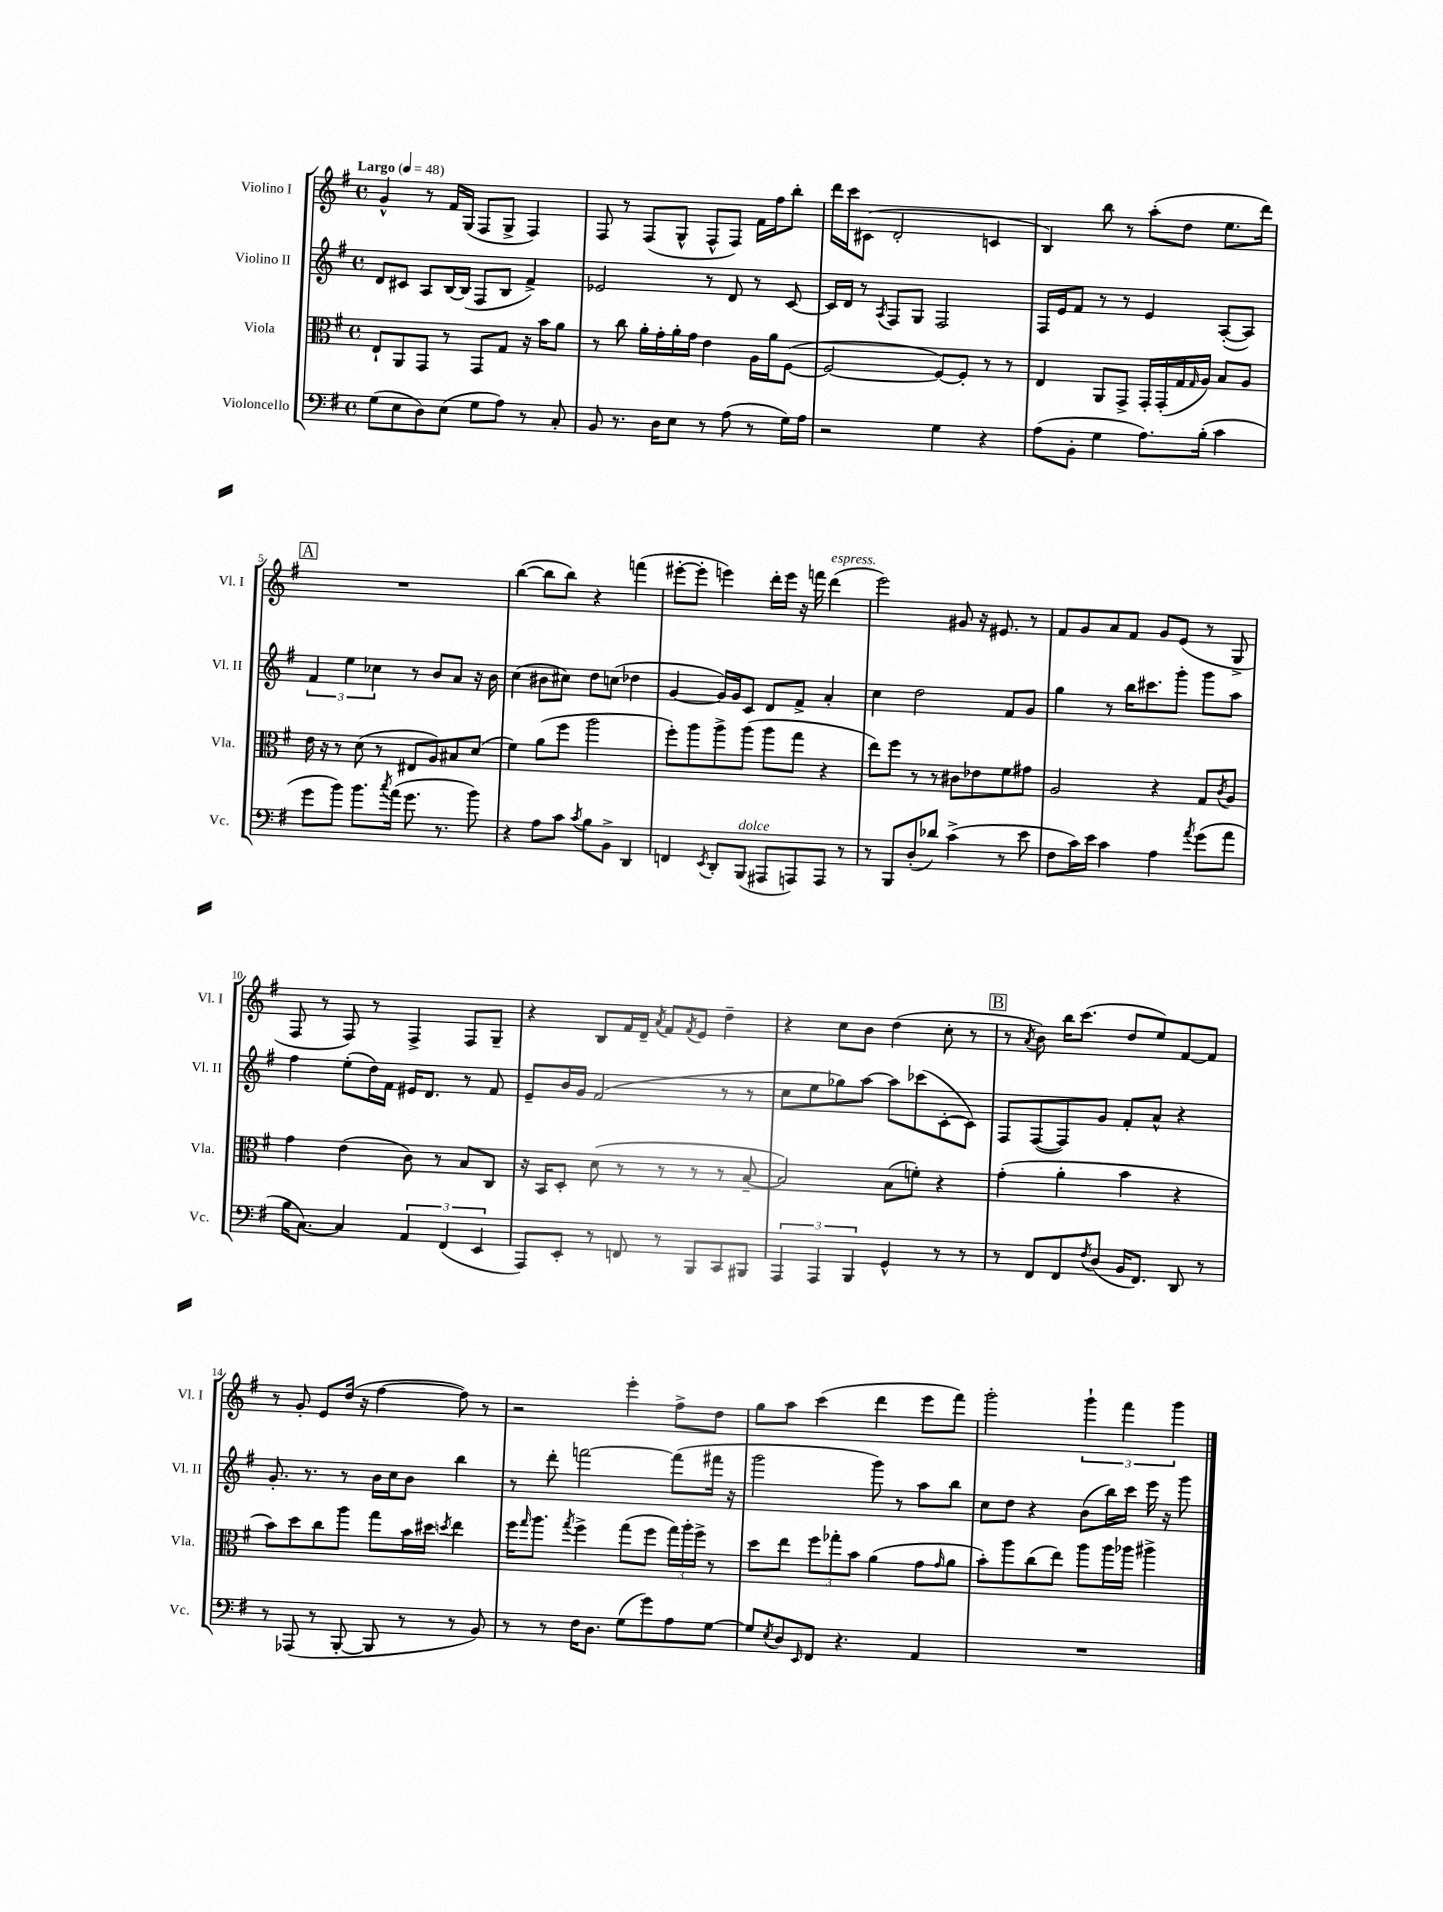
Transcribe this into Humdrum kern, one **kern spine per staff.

**kern	**kern	**kern	**kern
*staff4	*staff3	*staff2	*staff1
*clefF4	*clefC3	*clefG2	*clefG2
*k[f#]	*k[f#]	*k[f#]	*k[f#]
*M4/4	*M4/4	*M4/4	*M4/4
*met(c)	*met(c)	*met(c)	*met(c)
*MM48	*MM48	*MM48	*MM48
(8G	8E`	8d	4g^^
8E	8AA	8c#	.
8D)	8GG	8A	8r
(8E	8r	[16B	16f#
.	.	(16B]	(16G
8G	8GG	8F#	8F#
8A)	8G	8B	8G^
8r	16r	4f#^)	4F#)
.	16b	.	.
8C'	8a	.	.
=	=	=	=
8BB	8r	2e-	8F#
8.r	8cc	.	8r
.	16a'	.	(8F#
16D	16g'	.	.
8E	16a'	.	8G^^
.	16g	.	.
8r	4e	8r	8F#^^
(8A	.	8d	8F#)
8r	16A	8r	16f#
.	16a	.	16ff#
16G)	([8F#	[8c	8bb'
16A	.	.	.
=	=	=	=
2r	2F#_	16c]	16ddd
.	.	16d	16ccc
.	.	8r	(8c#
.	.	8qA	.
.	.	8F#	2d'
.	.	8G	.
4G	8F#_)	2F#	.
.	8F#']	.	.
4r	8r	.	4c
.	8r	.	.
=	=	=	=
(8A	4E	16F#	4B)
.	.	16e	.
8BB'	.	8f#	.
4G	8AA	8r	8bb
.	8GG^	8r	8r
8.A)	16GG'	4e	(8aa'
.	(16GG'	.	.
.	16G	.	8dd
.	16qqG	.	.
(16B'	16A)	.	.
4c	8B	([8A'	8.ee
.	8A	8A])	.
.	.	.	16ddd)
=	=	=	=
8g	16e	6f#	1r
.	16r	.	.
8b)	8r	.	.
.	.	6ee	.
8.b	(8d	.	.
.	.	6cc-	.
.	8r	.	.
8qcc	.	.	.
(16a	.	.	.
8.g	8E#	8r	.
.	8A)	8b	.
8.r	.	.	.
.	8B#	8a	.
8b)	(8d	16r	.
.	.	16b	.
=	=	=	=
4r	4f#)	(4cc	([4bb
8A	(8a	8b#	8bb]
8c	8ff#	8cc#)	8bb)
8qc	.	.	.
8B	2aa	8dd	4r
8BB^	.	(8cc	.
4DD	.	4dd-	(4fff
=	=	=	=
4FF	8ff#')	[4g	[8eee#'
.	8aa	.	8eee#']
8qEE	.	.	.
8DD'	8aa^	16g])	4eee)
.	.	16g	.
(8BBB	(8aa	8c	.
8AAA#	8aa	8d	16ddd'
.	.	.	16eee
8AAA)	8gg	8f#^	16r
.	.	.	16fff
8AAA	4r	4a'	(4ddd
8r	.	.	.
=	=	=	=
8r	8ee)	4cc	2eee)
8BBB	8ff#	.	.
(8D'	8r	2dd	.
8d-)	8r	.	.
(4c^	8c#	.	8g#
.	8e-	.	16r
.	.	.	8.e#
8r	8f#	8f#	.
8e	8g#	8g	8r
=	=	=	=
8F#	2A	4gg	8f#
16c)	.	.	8g
16e	.	.	.
4c	.	8r	8a
.	.	16bb	8f#
.	.	8.ccc#	.
4A	4r	.	8g
.	.	8ggg'	(8e
8qa	.	.	.
(8g	8G	8ggg	8r
.	8qc	.	.
8a	8A	8aa	8G^
=	=	=	=
16B	4g	4ff#	8F#
[8.C)	.	.	.
.	.	.	8r
4C]	(4e	(8ee'	8F#)
.	.	16dd)	8r
.	.	16f#	.
6AA	8c)	16e#	4F#^
.	.	8.d	.
.	8r	.	.
(6FF#	.	.	.
.	8B	8r	8F#
6EE	.	.	.
.	8C	8f#	8G~
=	=	=	=
8AAA)	16r	8e~	4r
.	16BB	.	.
8EE'	8D'	16b	.
.	.	16g	.
8r	(8d	(2f#	8B
8FF	8r	.	16f#
.	.	.	16d~
.	.	.	8qa
8r	8r	.	8f#
.	.	.	8qf#
8BBB	8r	.	8e
8CC	8r	8r	4dd~
8BBB#	[8B~	8r	.
=	=	=	=
6AAA	2B])	8cc	4r
.	.	8ee	.
6AAA	.	.	.
.	.	8gg-)	8cc
6BBB	.	.	.
.	.	[8aa	8b
4GG^^	(8B	8aa]	(4dd
.	8f')	(8ccc-	.
8r	4r	[8c'	8cc'
8r	.	8c])	8r
=	=	=	=
8r	(4g'	8F#	8r
.	.	.	8qa
8FF#	.	([8F#	8b)
8FF#	4a'	8F#])	16bb
.	.	.	(8.ccc
8qF#	.	.	.
(8D	.	8g	.
16BB	4b	8f#'	8dd
8.FF#)	.	.	.
.	.	8a^^	8ee)
8DD	4r	4r	[8f#
8r	.	.	8f#]
=	=	=	=
8r	8b)	8.g'	8r
(8AAA-	8dd	.	8g'
.	.	8.r	.
8r	8cc	.	8e
[8BBB'	8aa	8r	(16dd
.	.	.	16r
8BBB]	8gg	16b	[4ff#
.	.	16cc	.
8r	16b	8b	.
.	16dd#	.	.
.	8qdd	.	.
8r	4ee	4bb	8ff#])
8BB)	.	.	8r
=	=	=	=
8r	16ff#	8r	2r
.	16qqgg	.	.
.	8.aa	.	.
8r	.	8ddd'	.
.	8qgg	.	.
16F#	4ff#^	[2fff	.
8.D	.	.	.
(8G	(8gg	.	4eee'
8g)	8ff#	.	.
8A	24gg)	(8fff]	8ff#^
.	24aa'	.	.
.	24ff#^	.	.
[8G	8r	16fff#	8dd
.	.	16r	.
=	=	=	=
8G]	8dd	2ggg	8gg
8qE	.	.	.
8D	8ee	.	8aa
16qqEE	.	.	.
8FF#	12ff#	.	(4ccc
.	12gg-'	.	.
4.r	.	.	.
.	12b	.	.
.	(4a	8ggg)	4ddd
.	.	8r	.
4AA	8g	8aa	8eee
.	16qqg	.	.
.	8a	8bb	8fff#)
=	=	=	=
1r	8b')	8cc	2ggg'
.	8aa	8dd	.
.	(8cc	4r	.
.	8ee)	.	.
.	8aa	(8b	6ggg`
.	16aa	16bb)	.
.	.	.	6fff#
.	16aa-	16ccc	.
.	4aa#^	16eee	.
.	.	16r	.
.	.	.	6ggg
.	.	8ggg	.
==	==	==	==
*-	*-	*-	*-
